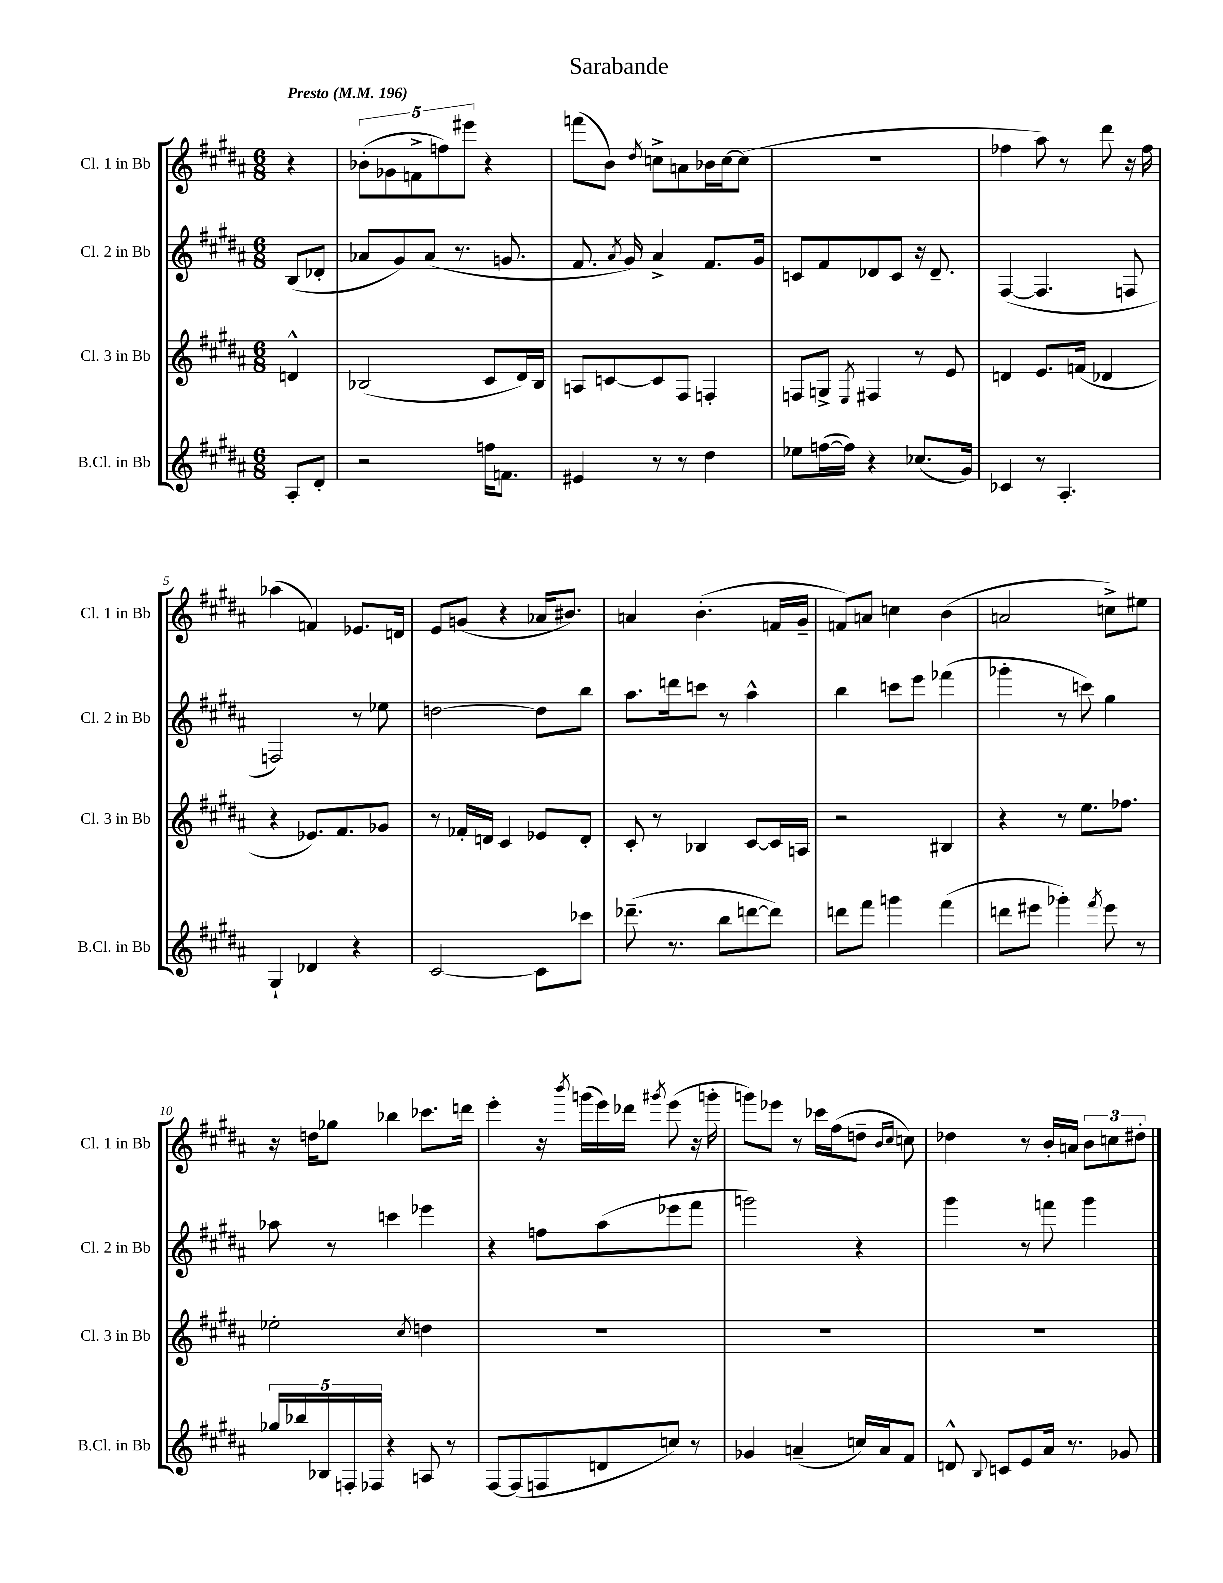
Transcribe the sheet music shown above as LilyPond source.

\header { title = "Sarabande" }
<<
\new StaffGroup <<
\new Staff = "s0" \with { instrumentName = "Cl. 1 in Bb" shortInstrumentName = "Cl. 1 in Bb" } {
    \clef treble \key b \major \numericTimeSignature \time 6/8 \partial 4 \tempo "Presto" 4 = 196
    \autoBeamOff r4 |
    \tuplet 5/4 { bes'8[-.( ges'8 f'8-> f''8) eis'''8] } r4 |
    f'''8[( b'8]) \acciaccatura { dis''8 } c''8[-> a'8 bes'16 c''16~ c''8]( |
    R2. |
    fes''4 ais''8) r8 dis'''8 r16 fes''16 |
    aes''4( f'4) ees'8.[ d'16] |
    e'8[ g'8]( r4 aes'16[ bis'8.]) |
    a'4 b'4.-.( f'16[ gis'16]-- |
    f'8[) a'8] c''4 b'4( |
    a'2 c''8[->) eis''8] |
    r16 d''16[ ges''8] bes''4 ces'''8.[ d'''16] |
    e'''4-. r16 \acciaccatura { b'''8 } g'''16[( e'''16) des'''16] \acciaccatura { gis'''8 } e'''8( r16 g'''16-. |
    g'''8[) ees'''8] r8 ces'''16[ fis''16( d''8]-- \grace { b'16[ cis''16] } c''8) |
    des''4 r8 b'16[-. a'16] \tuplet 3/2 { b'8[ c''8 dis''8]-. } \bar "|." |
}
\new Staff = "s1" \with { instrumentName = "Cl. 2 in Bb" shortInstrumentName = "Cl. 2 in Bb" } {
    \clef treble \key b \major \numericTimeSignature \time 6/8 \partial 4
    \autoBeamOff b8[( des'8]-. |
    aes'8[ gis'8) aes'8]( r8. g'8. |
    fis'8. \acciaccatura { ais'8 } gis'16) ais'4-> fis'8.[ gis'16] |
    c'8[ fis'8 des'8 c'8] r16 des'8.-- |
    fis4~( fis4. f8 |
    f2) r8 ees''8 |
    d''2~ d''8[ b''8] |
    ais''8.[ d'''16 c'''8] r8 ais''4-^ |
    b''4 c'''8[ e'''8] fes'''4( |
    ges'''4-. r8 c'''8) gis''4 |
    aes''8 r8 c'''4 ees'''4 |
    r4 f''8[ ais''8( ees'''8 fis'''8] |
    g'''2) r4 |
    gis'''4 r8 f'''8 gis'''4 \bar "|." |
}
\new Staff = "s2" \with { instrumentName = "Cl. 3 in Bb" shortInstrumentName = "Cl. 3 in Bb" } {
    \clef treble \key b \major \numericTimeSignature \time 6/8 \partial 4
    \autoBeamOff d'4-^ |
    bes2( cis'8[ dis'16) bes16] |
    a8[ c'8~ c'8 fis8] f4-. |
    f8[ g8]-> \acciaccatura { e8 } fis4 r8 e'8 |
    d'4 e'8.[ f'16]( des'4 |
    r4 ees'8.[) fis'8. ges'8] |
    r8 fes'16[-. d'16] cis'4 ees'8[ d'8]-. |
    cis'8-. r8 bes4 cis'8[~ cis'16 a16] |
    r2 bis4 |
    r4 r8 e''8.[ fes''8.] |
    ees''2-. \acciaccatura { cis''8 } d''4 |
    R2. |
    R2. |
    R2. \bar "|." |
}
\new Staff = "s3" \with { instrumentName = "B.Cl. in Bb" shortInstrumentName = "B.Cl. in Bb" } {
    \clef treble \key b \major \numericTimeSignature \time 6/8 \partial 4
    \autoBeamOff ais8[-. dis'8]-. |
    r2 f''16[ f'8.] |
    eis'4 r8 r8 dis''4 |
    ees''8[ f''16~( f''16]) r4 ces''8.[( gis'16]) |
    ces'4 r8 ais4.-. |
    gis4-! des'4 r4 |
    cis'2~ cis'8[ ces'''8] |
    des'''8.--( r8. b''8[ d'''8~ d'''8]) |
    d'''8[ fis'''8] g'''4 fis'''4( |
    d'''8[ eis'''8] ges'''4-.) \acciaccatura { fis'''8 } eis'''8 r8 |
    \tuplet 5/4 { ges''16[ bes''16 bes16 f16-. fes16] } r4 a8 r8 |
    fis8[~ fis8( f8 d'8 c''8]) r8 |
    ges'4 a'4--( c''16[) a'16 fis'8] |
    d'8-^ \appoggiatura { b8 } c'8[ e'8 ais'16] r8. ges'8 \bar "|." |
}
>>
>>
